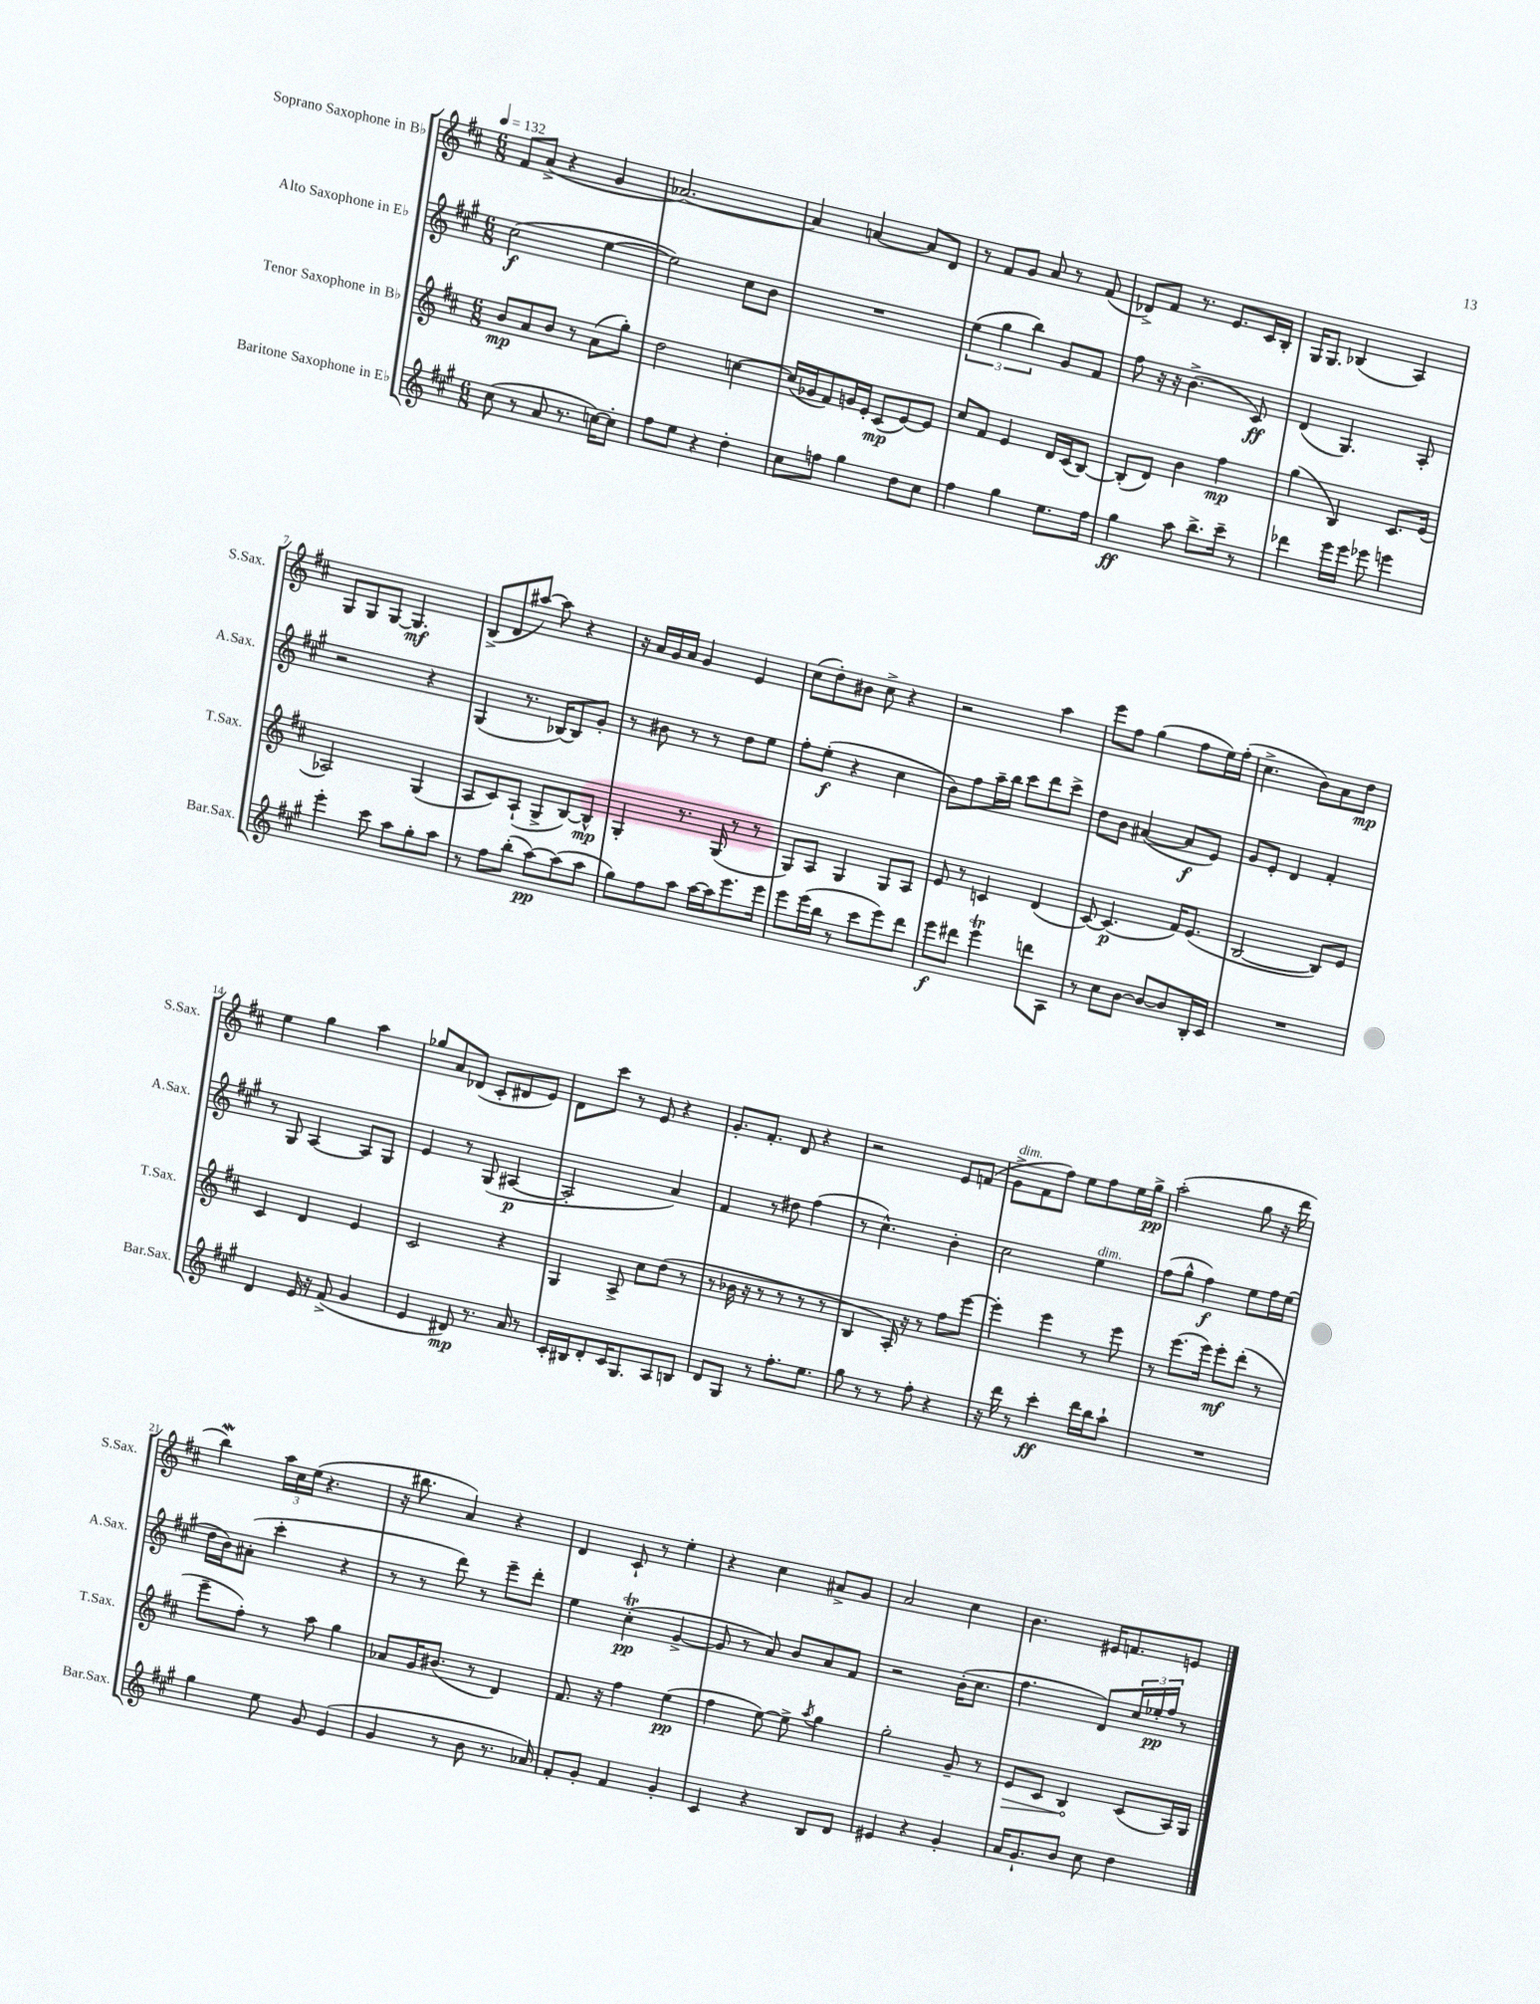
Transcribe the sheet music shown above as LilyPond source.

<<
\new StaffGroup <<
\new Staff = "s0" \with { instrumentName = "Soprano Saxophone in Bb" shortInstrumentName = "S.Sax." } {
    \clef treble \key d \major \numericTimeSignature \time 6/8 \tempo 4 = 132
    fis'8 a'8->( r4 g'4 |
    aes'2.~) |
    aes'4 a'4~ a'8 d'8 |
    r8 fis'8 g'8 a'8 r8 fis'8( |
    des'8->) fis'8 r8. e'8. cis'16 b16-. |
    g16 g8. bes4( a4) |
    g8 g8 g8~ g4.\mf |
    b8->( d'8 ais''8~) ais''8 r4 |
    r16 a'16 g'16 a'16 g'4 e'4 |
    cis''8( d''8-.) bis'8 cis''8-> r4 |
    r2 a''4 |
    e'''8 fis''8 g''4( fis''8 e''16) fis''16-.( |
    cis''4.-> b'8) a'8 d''8\mp |
    e''4 g''4 a''4 |
    ges''8 a'8 des'8( cis'8-. dis'8 e'8) |
    d'8 cis'''8 r8 e'8 r4 |
    g'8.-. fis'8.-. d'8 r4 |
    r2 e'8 f'8( |
    g'8->^\markup { \italic "dim." } fis'8 fis''8) e''8 fis''8 e''16 g''16->\pp |
    a''2-.( g''8 r16 d'''16 |
    b''4\mordent) \tuplet 3/2 { a''16 cis''16 e''16( } r4. |
    r16 bis''8. a'4) r4 |
    d'4 cis'8-! r8 e''4-. |
    r4 cis''4 ais'8-> g'8 |
    a'2 cis''4 |
    b'4. eis'16 f'8. e'8 \bar "|." |
}
\new Staff = "s1" \with { instrumentName = "Alto Saxophone in Eb" shortInstrumentName = "A.Sax." } {
    \clef treble \key a \major \numericTimeSignature \time 6/8
    cis''2\f( e''4~ |
    e''2) cis''8 b'8 |
    R2. |
    \tuplet 3/2 { e''4( gis''4 b''4) } gis'8 fis'8 |
    fis''8 r16 r16 b'4.->( cis'8\ff) |
    d'4( gis4.) a8-. |
    r2 r4 |
    gis4( r8. bes16~) bes8 gis'8-. |
    r8 bis'8 r8 r8 d''8 e''8 |
    fis''8-. e''8-.\f( r4 cis''4 |
    b'8) fis''8 a''16-- b''16 cis'''8 d'''8 cis'''8-> |
    d''8 b'8 ais'4~( ais'8\f e'8) |
    gis'8 e'8-. d'4 fis'4-. |
    r8 gis8 a4~ a8 gis8 |
    e'4 r8 gis8( ais4~\p |
    ais2-. a'4) |
    fis'4 r8 dis''8 fis''4( |
    r8 cis''4.-^) b'4-. |
    cis''2 e''4^\markup { \italic "dim." } |
    fis''8( gis''8-^ fis''4\f) e''8 fis''16 e''16( |
    d''16 b'16) ais'8-.( cis'''4-. r4 |
    r8 r8 d'''8) r8 e'''8-- d'''8-. |
    e''4 cis''4-.\trill\pp( gis'4~-> |
    gis'8 r8 a'8) b'8 a'8 fis'8 |
    r2 b'16-.( cis''8. |
    fis''4. d'8) \tuplet 3/2 { cis''16 ees''16-.\pp fis''16 } r8 \bar "|." |
}
\new Staff = "s2" \with { instrumentName = "Tenor Saxophone in Bb" shortInstrumentName = "T.Sax." } {
    \clef treble \key d \major \numericTimeSignature \time 6/8
    b'8\mp a'8 b'8 r8 a'8( g''8-.) |
    d''2 c''4~ |
    c''16( ges'16 fis'8) g'16 e'16-. cis'8\mp( e'8~) e'8 |
    cis''8 fis'8 e'4 d'16 cis'16( b8~) |
    b8-.( d'8) b'4 fis''4\mp |
    g''4( b4) cis'8. e'16( |
    aes2) g4( |
    a8 cis'8) a8-!( g8-> b8~) b8-^\mp |
    g4-. r8. g16( r8 r8 |
    g8) a8 g4 g8 a8 |
    e'8 r8 c'4 d'4( |
    cis'8~) cis'4.\p( fis'16) e'8.( |
    b2~ b8) e'8 |
    cis'4 d'4 e'4 |
    cis'2 r4 |
    g4 a8-> cis''8 d''8( r8 |
    r8 bes'16 r16 r8 r8 r8 r8 |
    b4 a16-.) r16 r8 fis''8 e'''8~ |
    e'''4-. e'''4 r8 e'''8 |
    r8 e'''8.( e'''16) e'''8-.\mf d'''8-.( r8 |
    e'''8-- fis''8-.) r8 a''8 g''4 |
    aes'8 g'16 bis'8.( r8 d'4) |
    fis'8. r16 fis''4 e''4\pp( |
    fis''4 e''8~) e''8-> \acciaccatura { a''8 } g''4 |
    g''2-. g'8-- r8 |
    \once \override Hairpin.circled-tip = ##t e'8\> cis'8 b4\! cis'8( a16) g16 \bar "|." |
}
\new Staff = "s3" \with { instrumentName = "Baritone Saxophone in Eb" shortInstrumentName = "Bar.Sax." } {
    \clef treble \key a \major \numericTimeSignature \time 6/8
    cis''8( r8 a'8 r8. c''16~) c''8-. |
    fis''8 e''8 r4 d''4-. |
    cis''8 f''8 gis''4 d''8 cis''8 |
    fis''4 gis''4 e''8. fis''16 |
    gis''4\ff a''8 b''8.-> cis'''16-- r8 |
    des'''4 e'''16 e'''16 ees'''8 e'''4 |
    e'''4-. cis'''8 a''8 gis''8-. a''8 |
    r8 fis''8 b''8-.( a''8~\pp) a''8( a''8 |
    gis''8) fis''8 a''8 a''16~ a''16 e'''8. e'''16 |
    e'''8 e'''16( b''16 r8 cis'''8 e'''8) d'''8 |
    e'''8\f dis'''8 e'''4\trill d'''8 a8 |
    r8 cis''8 b'8~ b'8~ b'8 b16-. cis'16 |
    R2. |
    d'4 e'16 r16 fis'8->( gis'4 |
    e'4 dis'8\mp) r8. a'16 r8 |
    cis'16-. bis16 d'8-. cis'16 gis8. a8 b8 |
    d'8 gis8 r8 fis''8.-. e''8. |
    gis''8 r8 r8 fis''8-. r4 |
    r16 d'''16 r8 cis'''4-.\ff d'''16 b''16 a''8-! |
    R2. |
    gis''4 e''8 gis'8 e'4( |
    gis'4 r8 b'8 r8. aes'16) |
    fis'8-. gis'8-. fis'4 gis'4-. |
    cis'4 r4 b8 d'8 |
    eis'4 r4 gis'4-. |
    a'16 gis'8.-! b'8 cis''8 d''4 \bar "|." |
}
>>
>>
